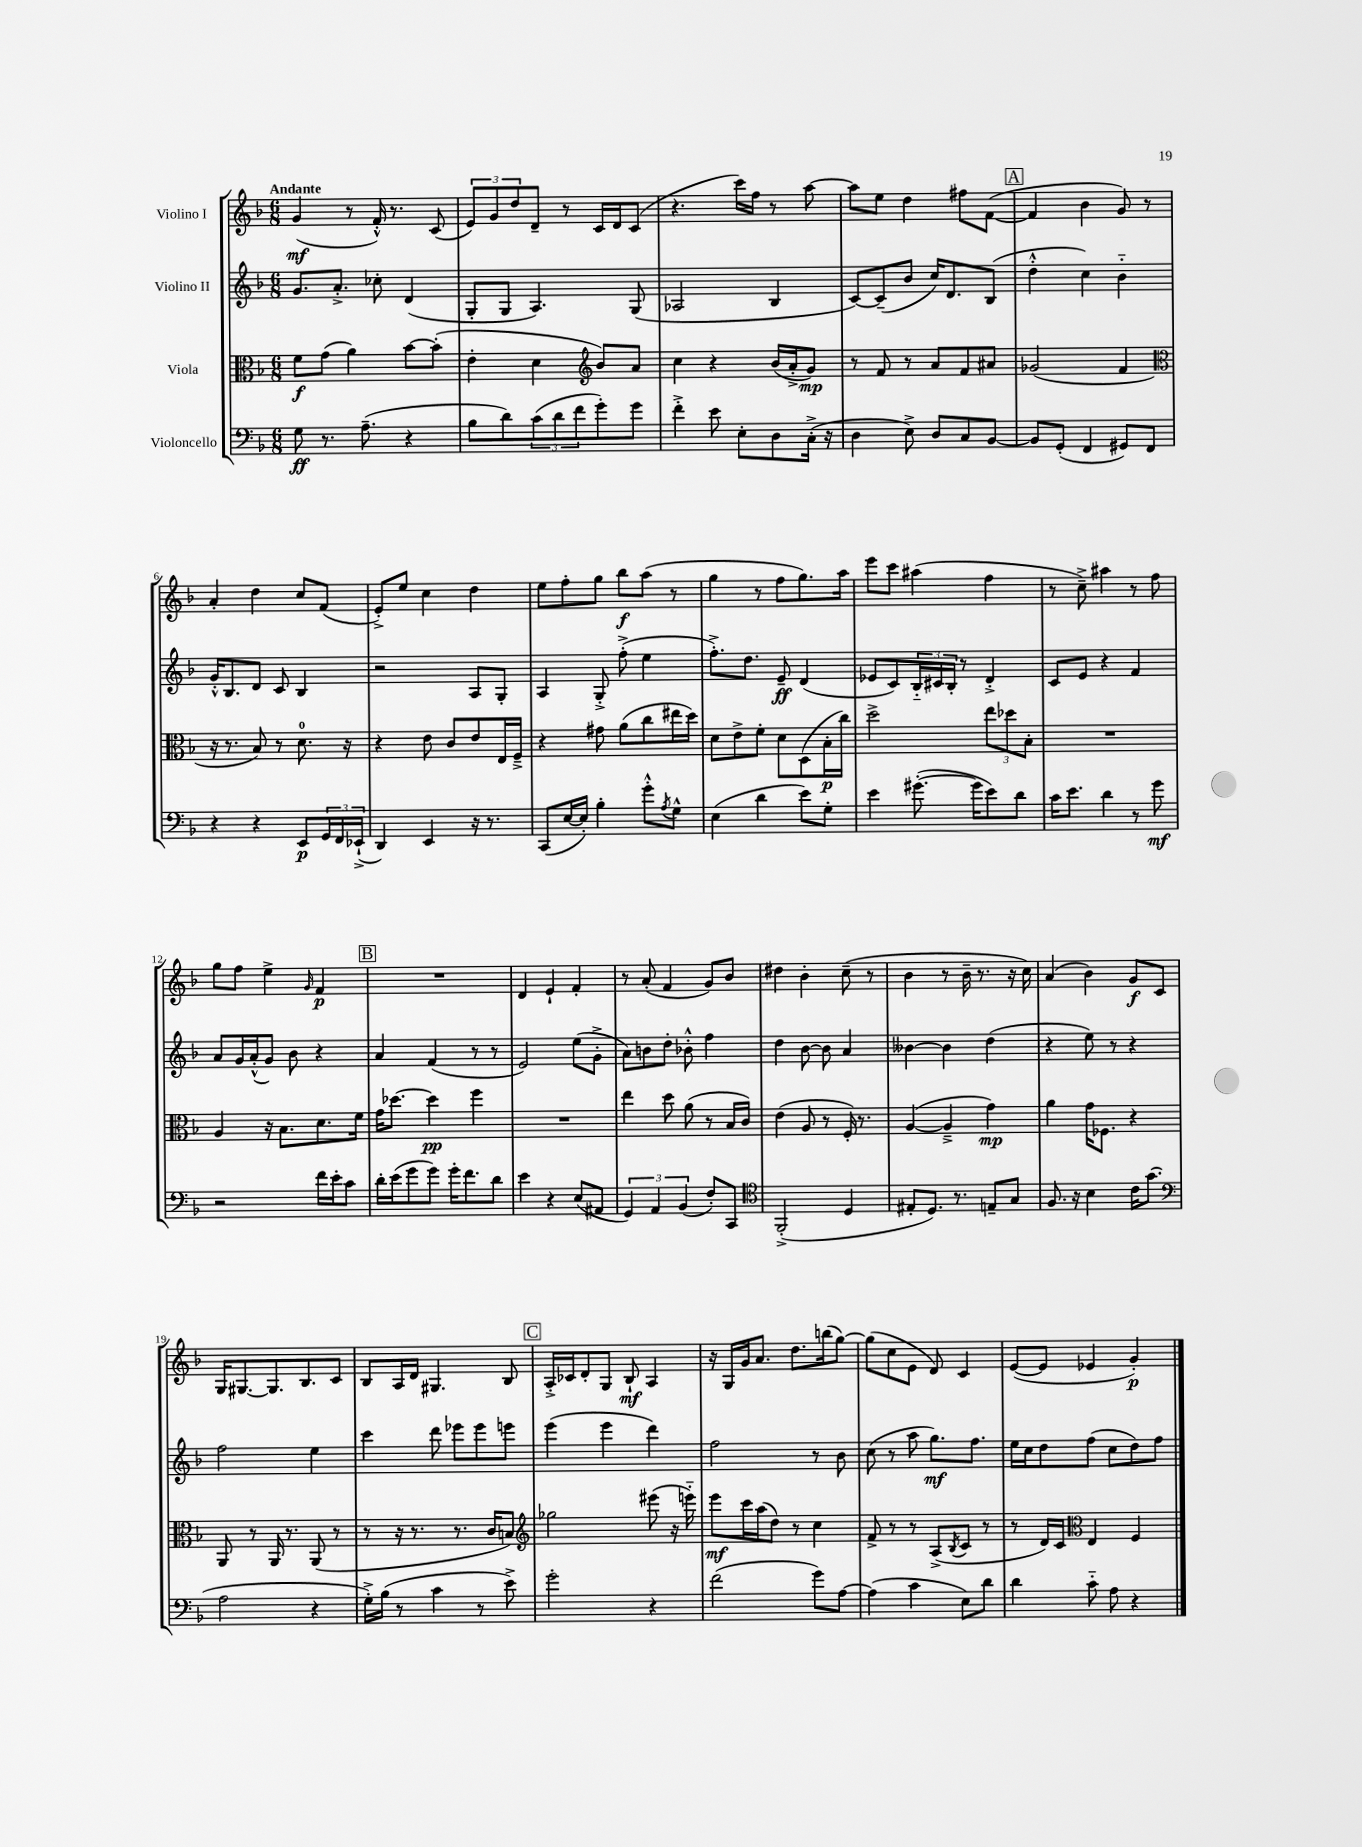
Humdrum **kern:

**kern	**kern	**kern	**kern
*staff4	*staff3	*staff2	*staff1
*clefF4	*clefC3	*clefG2	*clefG2
*k[b-]	*k[b-]	*k[b-]	*k[b-]
*M6/8	*M6/8	*M6/8	*M6/8
8G\	8f\L	8.g/L	(4g/
8.r	(8g\J	.	.
.	.	8.a'^/J	.
.	4a\)	.	8r
(8.A~\	.	.	.
.	.	8cc-'\	16f'^^/)
.	.	.	8.r
4r	[8b-\L	(4d/	.
.	(8b-'\]J	.	(8c/
=	=	=	=
8B-\L	4e'\	8G'/L	12e/L)
.	.	.	12g/
8d\)	.	8G/J	.
.	.	.	12dd/
(12c\	4d\	4.A/)	8d~/J
12d\	.	.	.
.	.	.	8r
12f\	.	.	.
*	*clefG2	*	*
8g'\)	8b-/L)	.	16c/LL
.	.	.	16d/J
8g\J	8a/J	(8G/	(8c/J
=	=	=	=
4f'^\	4cc\	2A-/	4.r
8e\	4r	.	.
8E'\L	.	.	16ccc\LL)
.	.	.	16ff\JJ
8D\	(16b-/LL	4B-/	8r
.	16a'^/J	.	.
(16C'^\Jk	8g/J)	.	[8aa\
16r	.	.	.
=	=	=	=
4D\	8r	[8c/L)	8aa\]L
.	8f/	(8c~/]	8ee\J
8E^\)	8r	8b-/J	4dd\
8D/L	8a/L	16cc/LK)	.
.	.	8.d/	.
8C/	8f/	.	8ff#\L
[8BB-/J	8a#/J	(8B-/J	([8f\J
=	=	=	=
8BB-/]L	(2g-/	4dd'^^\	4f/]
(8GG'/J	.	.	.
4FF/	.	4cc\)	4b-\
8GG#/L)	4f/	4b-'~\	8g/)
8FF/J	.	.	8r
=	=	=	=
*	*clefC3	*	*
4r	16r	16g'^^/LK	4a'/
.	8.r	8.B-/	.
4r	8B-/)	8d/J	4dd\
.	8r	8c/	.
8EE/L	8.d\	4B-/	8cc/L
24GG/L	.	.	(8f/J
24FF/	.	.	.
.	16r	.	.
(24EE-`^/JJ	.	.	.
=	=	=	=
4DD/)	4r	2r	8e'^/L)
.	.	.	8ee/J
4EE/	8e\	.	4cc\
.	8c/L	.	.
16r	8e/	8A/L	4dd\
8.r	.	.	.
.	16E/L	8G'/J	.
.	16F~^/JJ	.	.
=	=	=	=
(8CC/L	4r	4A/	8ee\L
[16E/L	.	.	8ff'\
16E'/]JJ)	.	.	.
4B-'\	8g#\	8G'^/	8gg\J
.	(8a\L	(8ff'^\	8bb-\L
8g'^^\L	8cc\	4ee\	(8aa\J
8qA/	.	.	.
8G^^\J	16ee#\L	.	8r
.	16dd\JJ)	.	.
=	=	=	=
(4E\	8d\L	8.ff'^\L)	4gg\
.	8e^\	.	.
.	.	8.dd\J	.
4d\	8f'\J	.	8r
.	8d\L	8e~/	8ff\L
8e\L)	(8D\	(4d/	8.gg\)
8G'\J	16B-'\L	.	.
.	16cc\JJ)	.	16aa\Jk
=	=	=	=
4e\	2dd^\	8e-/L	8eee\L
.	.	8c/)	8ccc\J
([8.g#'\	.	24B-'~/L	(4aa#\
.	.	24c#/	.
.	.	24B-'/JJ	.
.	.	8r	.
16g#\]LK	.	.	.
8e\)	12ee\L	4d'^/	4ff\
.	12dd-\	.	.
8d\J	.	.	.
.	12B-'\J	.	.
=	=	=	=
16c\LK	2.r	8c/L	8r
8.e\J	.	.	.
.	.	8e/J	8cc~^\)
4d\	.	4r	4aa#\
8r	.	4f/	8r
8g\	.	.	8ff\
=	=	=	=
2r	4A/	8a/L	8gg\L
.	.	16g/L	8ff\J
.	.	(16a'^^/J	.
.	16r	8g/J)	4ee^\
.	8.B-\L	.	.
.	.	8b-\	.
.	.	.	16qqg/
16f\LL	8.d\	4r	4f/
16e'\J	.	.	.
8c\J	.	.	.
.	16f\Jk	.	.
=	=	=	=
16d'\LL	16g\LK	4a/	2.r
(16e\J	[8.dd-\J	.	.
8g\	.	.	.
8g\J)	4dd-\]	(4f/	.
16g'\LK	.	.	.
8.f\	.	.	.
.	4ff\	8r	.
8d\J	.	8r	.
=	=	=	=
4e\	2.r	2e/)	4d/
4r	.	.	4e`/
(8E/L	.	(8ee\L	4f'/
8AA#/J	.	8g'^\J	.
=	=	=	=
6GG/)	4ee\	8a\L)	8r
.	.	8b\	(8a'/
6AA/	.	.	.
.	8dd\	8dd'\J	4f/
(6BB-/	.	.	.
.	(8a\	8b-'^^\	.
8F'/L)	8r	4ff\	8g/L)
8CC/J	16B-/LL	.	8b-/J
.	16c/JJ)	.	.
=	=	=	=
*clefC4	*	*	*
(2FF'^/	(4e\	4dd\	4dd#\
.	8A/	[8b-\	4b-'\
.	8r	8b-\]	.
4D/	16F'/)	4a/	(8cc~\
.	8.r	.	.
.	.	.	8r
=	=	=	=
8E#'/L	([4A/	[4b--\	4b-\
8.D/J)	.	.	.
.	4A~^/]	4b--\]	8r
8.r	.	.	.
.	.	.	16b-~\
.	.	.	8.r
8E~/L	4g\)	(4dd\	.
8G/J	.	.	16r
.	.	.	16cc\)
=	=	=	=
8.F/	4a\	4r	(4a/
16r	.	.	.
4B-\	16g\LK	8ee\)	4b-\)
.	8.F-\J	.	.
.	.	8r	.
16c\LK	4r	4r	8g/L
(8.g\J	.	.	.
.	.	.	8c/J
=	=	=	=
*clefF4	*	*	*
2A\	8AA/	2ff\	16G/LK
.	.	.	[8.G#/
.	8r	.	.
.	16AA/	.	8.G#/]
.	8.r	.	.
.	.	.	8.B-/
4r	(8AA/	4ee\	.
.	8r	.	8c/J
=	=	=	=
16G'^\LL)	8r	4ccc\	8B-/L
(16B-\JJ	.	.	.
8r	16r	.	16A/L
.	8.r	.	16d/JJ
4c\	.	8ddd\	4.G#/
.	8.r	8eee-\L	.
8r	.	8eee-\	.
.	16c/LK	.	.
8e^\)	8B/J)	8eee\J	8B-/
=	=	=	=
*	*clefG2	*	*
2g'\	2gg-\	(4eee\	16A'^/LL
.	.	.	16c-/J
.	.	.	8d'/
.	.	4eee\	8G/J
.	.	.	8B-`/
4r	(8eee#\	4ddd\)	4A/
.	16r	.	.
.	16eee'~\)	.	.
=	=	=	=
(2f\	8eee\L	2ff\	16r
.	.	.	16G/LL
.	16ccc\L	.	16g/J
.	(16aa\J	.	8.a/J
.	8dd\J)	.	.
.	8r	.	8.dd\L
8g\L)	4cc\	8r	.
.	.	.	(16bb\k
[8A\J	.	8b-\	[8gg\J)
=	=	=	=
(4A\]	8f^/	(8cc\	(8gg\]L
.	8r	8r	8cc\
4c\	8r	8aa\	8e\J
.	(8A^/L	8.gg\L)	8d/)
.	8qB-/	.	.
8E\L)	8c/J	.	4c/
.	.	8.ff\J	.
8d\J	8r	.	.
=	=	=	=
4d\	8r	16ee\LL	([8e/L
.	.	16cc\J	.
.	16d/LL)	8dd\	8e/]J
.	16c/JJ	.	.
*	*clefC3	*	*
8c'~\	4E/	(8ff\J	4e-/
8A\	.	8cc\L	.
4r	4F/	8dd\)	4g'/)
.	.	8ff\J	.
==	==	==	==
*-	*-	*-	*-
